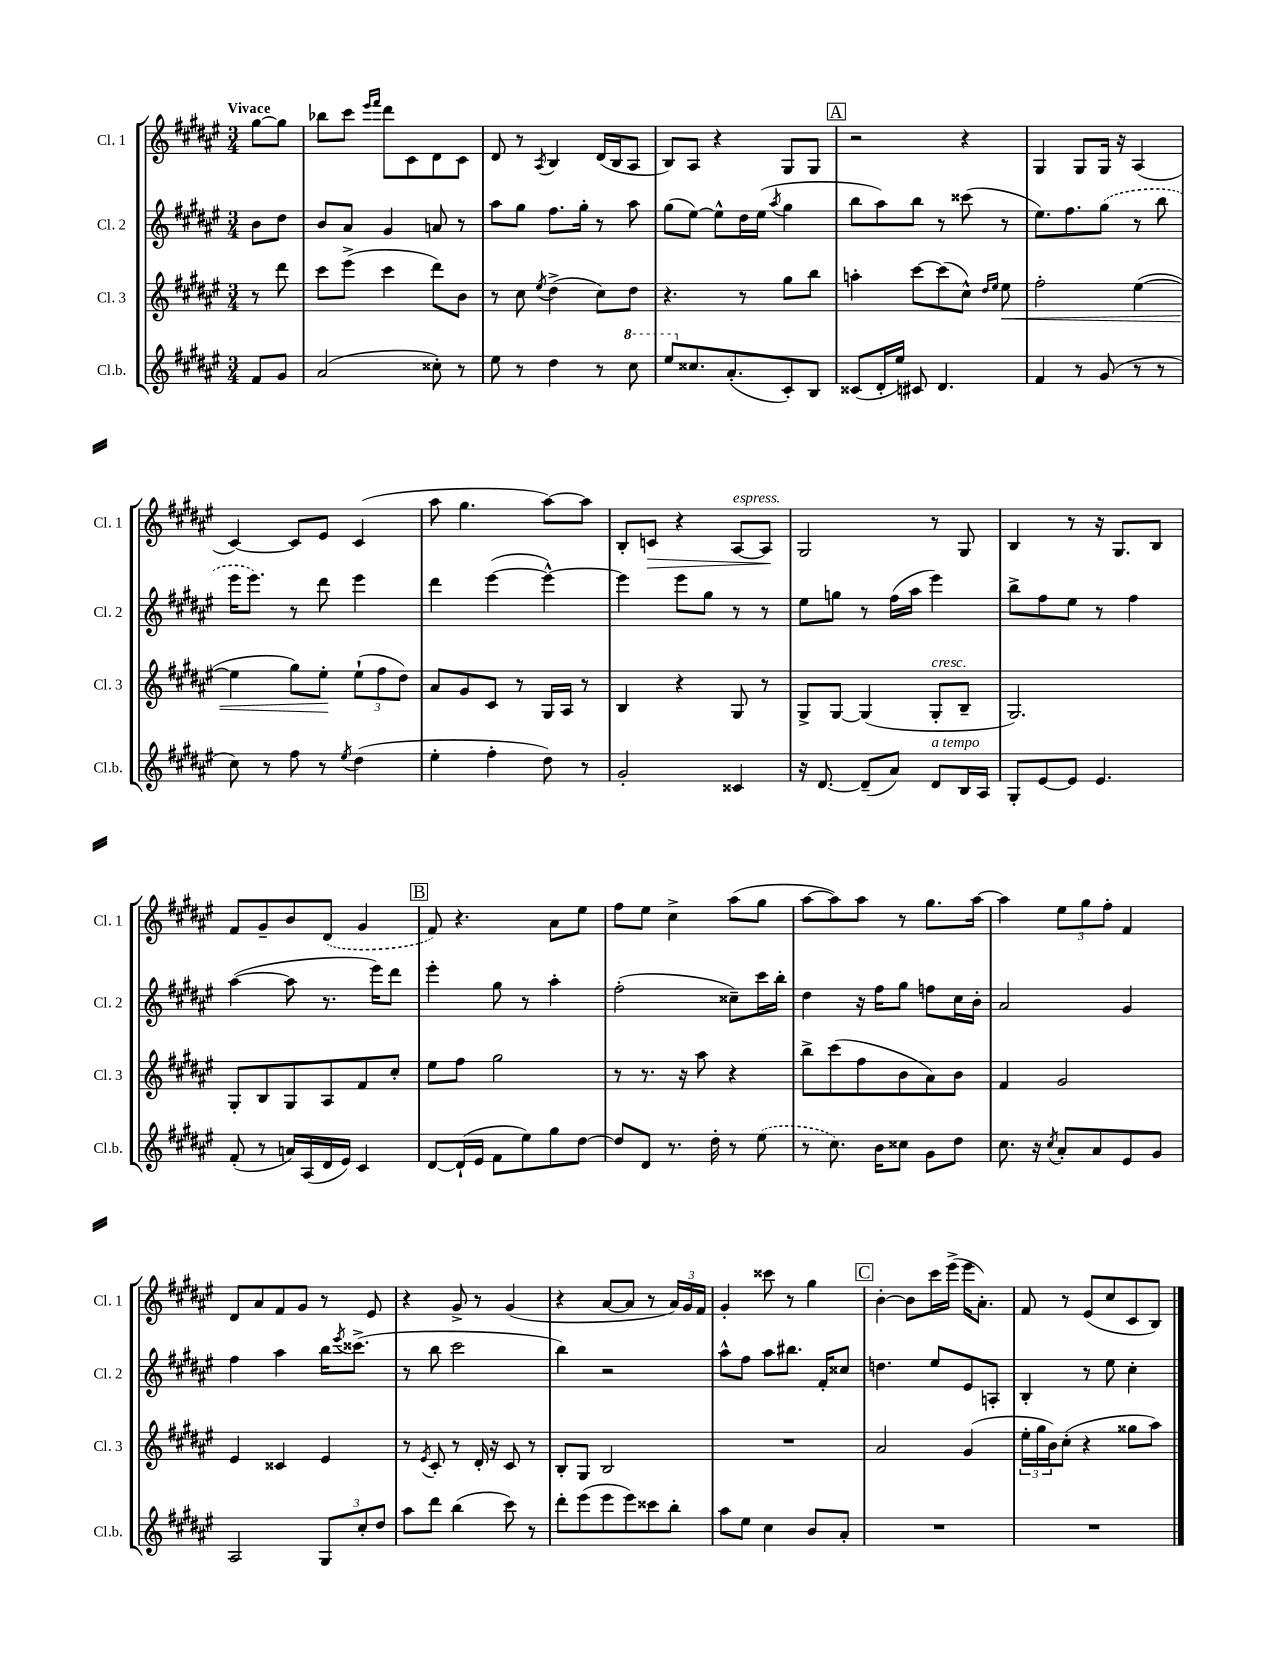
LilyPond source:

<<
\new StaffGroup <<
\new Staff = "s0" \with { instrumentName = "Cl. 1" shortInstrumentName = "Cl. 1" } {
    \clef treble \key fis \major \numericTimeSignature \time 3/4 \partial 4 \tempo "Vivace"
    gis''8~ gis''8 |
    bes''8 cis'''8 \grace { eis'''16 fis'''16 } dis'''8 cis'8 dis'8 cis'8 |
    dis'8 r8 \acciaccatura { ais8 } b4 dis'16( b16 ais8 |
    b8) ais8 r4 gis8 gis8 |
    \mark \markup { \box "A" } r2 r4 |
    gis4 gis8 gis16 r16 ais4( |
    cis'4~) cis'8 eis'8 cis'4( |
    ais''8 gis''4. ais''8~) ais''8 |
    b8-. c'8\> r4 ais8~^\markup { \italic "espress." } ais8\! |
    gis2 r8 gis8 |
    b4 r8 r16 gis8. b8 |
    fis'8 gis'8-- b'8 \once \slurDashed dis'8( gis'4 |
    \mark \markup { \box "B" } fis'8) r4. ais'8 eis''8 |
    fis''8 eis''8 cis''4-> ais''8( gis''8 |
    ais''8~ ais''8) ais''8 r8 gis''8. ais''16~ |
    ais''4 \tuplet 3/2 { eis''8 gis''8 fis''8-. } fis'4 |
    dis'8 ais'8 fis'8 gis'8 r8 eis'8 |
    r4 gis'8-> r8 gis'4( |
    r4 ais'8~ ais'8 r8 \tuplet 3/2 { ais'16) gis'16 fis'16 } |
    gis'4-. cisis'''8 r8 gis''4 |
    \mark \markup { \box "C" } b'4~-. b'8 cis'''16 eis'''16->( eis'''16 ais'8.-.) |
    fis'8 r8 eis'8( cis''8 cis'8 b8) \bar "|." |
}
\new Staff = "s1" \with { instrumentName = "Cl. 2" shortInstrumentName = "Cl. 2" } {
    \clef treble \key fis \major \numericTimeSignature \time 3/4 \partial 4
    b'8 dis''8 |
    b'8 ais'8 gis'4 a'8 r8 |
    ais''8 gis''8 fis''8. gis''16-. r8 ais''8 |
    gis''8( eis''8~) eis''8-^ dis''16 eis''16( \acciaccatura { ais''8 } gis''4 |
    \mark \markup { \box "A" } b''8 ais''8) b''8 r8 cisis'''8( r8 |
    eis''8.) fis''8. \once \slurDashed gis''8( r8 b''8 |
    eis'''16 eis'''8.) r8 dis'''8 eis'''4 |
    dis'''4 eis'''4~( eis'''4~-^) |
    eis'''4 eis'''8 gis''8 r8 r8 |
    eis''8 g''8 r8 fis''16( ais''16 eis'''4) |
    b''8-> fis''8 eis''8 r8 fis''4 |
    ais''4~( ais''8 r8. eis'''16) dis'''8 |
    \mark \markup { \box "B" } eis'''4-. gis''8 r8 ais''4-. |
    fis''2-.( cisis''8--) cis'''16 b''16-. |
    dis''4 r16 fis''16 gis''8 f''8 cis''16 b'16-. |
    ais'2 gis'4 |
    fis''4 ais''4 b''16 \acciaccatura { eis'''8 } cisis'''8.->( |
    r8 b''8 cis'''2 |
    b''4) r2 |
    ais''8-^ fis''8 ais''8 bis''8. fis'16-. cisis''8 |
    \mark \markup { \box "C" } d''4. eis''8 eis'8 a8-. |
    b4-. r8 eis''8 cis''4-. \bar "|." |
}
\new Staff = "s2" \with { instrumentName = "Cl. 3" shortInstrumentName = "Cl. 3" } {
    \clef treble \key fis \major \numericTimeSignature \time 3/4 \partial 4
    r8 dis'''8 |
    cis'''8 eis'''8->( cis'''4 dis'''8) b'8 |
    r8 cis''8 \acciaccatura { eis''8 } dis''4->( cis''8) dis''8 |
    r4. r8 gis''8 b''8 |
    \mark \markup { \box "A" } a''4-. cis'''8~ cis'''8( cis''8-^) \grace { dis''16 eis''16 } eis''8\< |
    fis''2-. eis''4~( |
    eis''4 gis''8) eis''8-.\! \tuplet 3/2 { eis''8-!( fis''8 dis''8) } |
    ais'8 gis'8 cis'8 r8 gis16 ais16 r8 |
    b4 r4 gis8 r8 |
    gis8-> gis8~ gis4( gis8-.^\markup { \italic "cresc." } b8-- |
    gis2.) |
    gis8-. b8 gis8 ais8 fis'8 cis''8-. |
    \mark \markup { \box "B" } eis''8 fis''8 gis''2 |
    r8 r8. r16 ais''8 r4 |
    b''8-> cis'''8( fis''8 b'8 ais'8) b'8 |
    fis'4 gis'2 |
    eis'4 cisis'4 eis'4 |
    r8 \acciaccatura { eis'8 } cis'8-. r8 dis'16-. r16 cis'8 r8 |
    b8-. gis8 b2 |
    R2. |
    \mark \markup { \box "C" } ais'2 gis'4( |
    \tuplet 3/2 { eis''16-. gis''16 b'16) } cis''8-.( r4 gisis''8 ais''8) \bar "|." |
}
\new Staff = "s3" \with { instrumentName = "Cl.b." shortInstrumentName = "Cl.b." } {
    \clef treble \key fis \major \numericTimeSignature \time 3/4 \partial 4
    fis'8 gis'8 |
    ais'2( cisis''8-.) r8 |
    eis''8 r8 dis''4 r8 \ottava #1 cis'''8 |
    eis'''8 \ottava #0 cisis''8. ais'8.-.( cis'8-.) b8 |
    \mark \markup { \box "A" } cisis'8( dis'16-. eis''16) cis'8 dis'4. |
    fis'4 r8 gis'8( r8 r8 |
    cis''8) r8 fis''8 r8 \acciaccatura { eis''8 } dis''4( |
    eis''4-. fis''4-. dis''8) r8 |
    gis'2-. cisis'4 |
    r16 dis'8.~ dis'8--( ais'8) dis'8^\markup { \italic "a tempo" } b16 ais16 |
    gis8-. eis'8~ eis'8 eis'4. |
    fis'8-.( r8 a'16) ais16( dis'16 eis'16) cis'4 |
    \mark \markup { \box "B" } dis'8~ dis'16-!( eis'16 fis'8 eis''8) gis''8 dis''8~ |
    dis''8 dis'8 r8. dis''16-. r8 \once \slurDashed eis''8( |
    r8 cis''8.) b'16 cisis''8 gis'8 dis''8 |
    cis''8. r16 \acciaccatura { cis''8 } ais'8-. ais'8 eis'8 gis'8 |
    ais2 \tuplet 3/2 { gis8 cis''8-. dis''8 } |
    ais''8 dis'''8 b''4( cis'''8) r8 |
    dis'''8-. eis'''8( eis'''8 eis'''8) cisis'''8 b''8-. |
    ais''8 eis''8 cis''4 b'8 ais'8-. |
    \mark \markup { \box "C" } R2. |
    R2. \bar "|." |
}
>>
>>
\layout { \context { \Score \remove "Bar_number_engraver" } }
